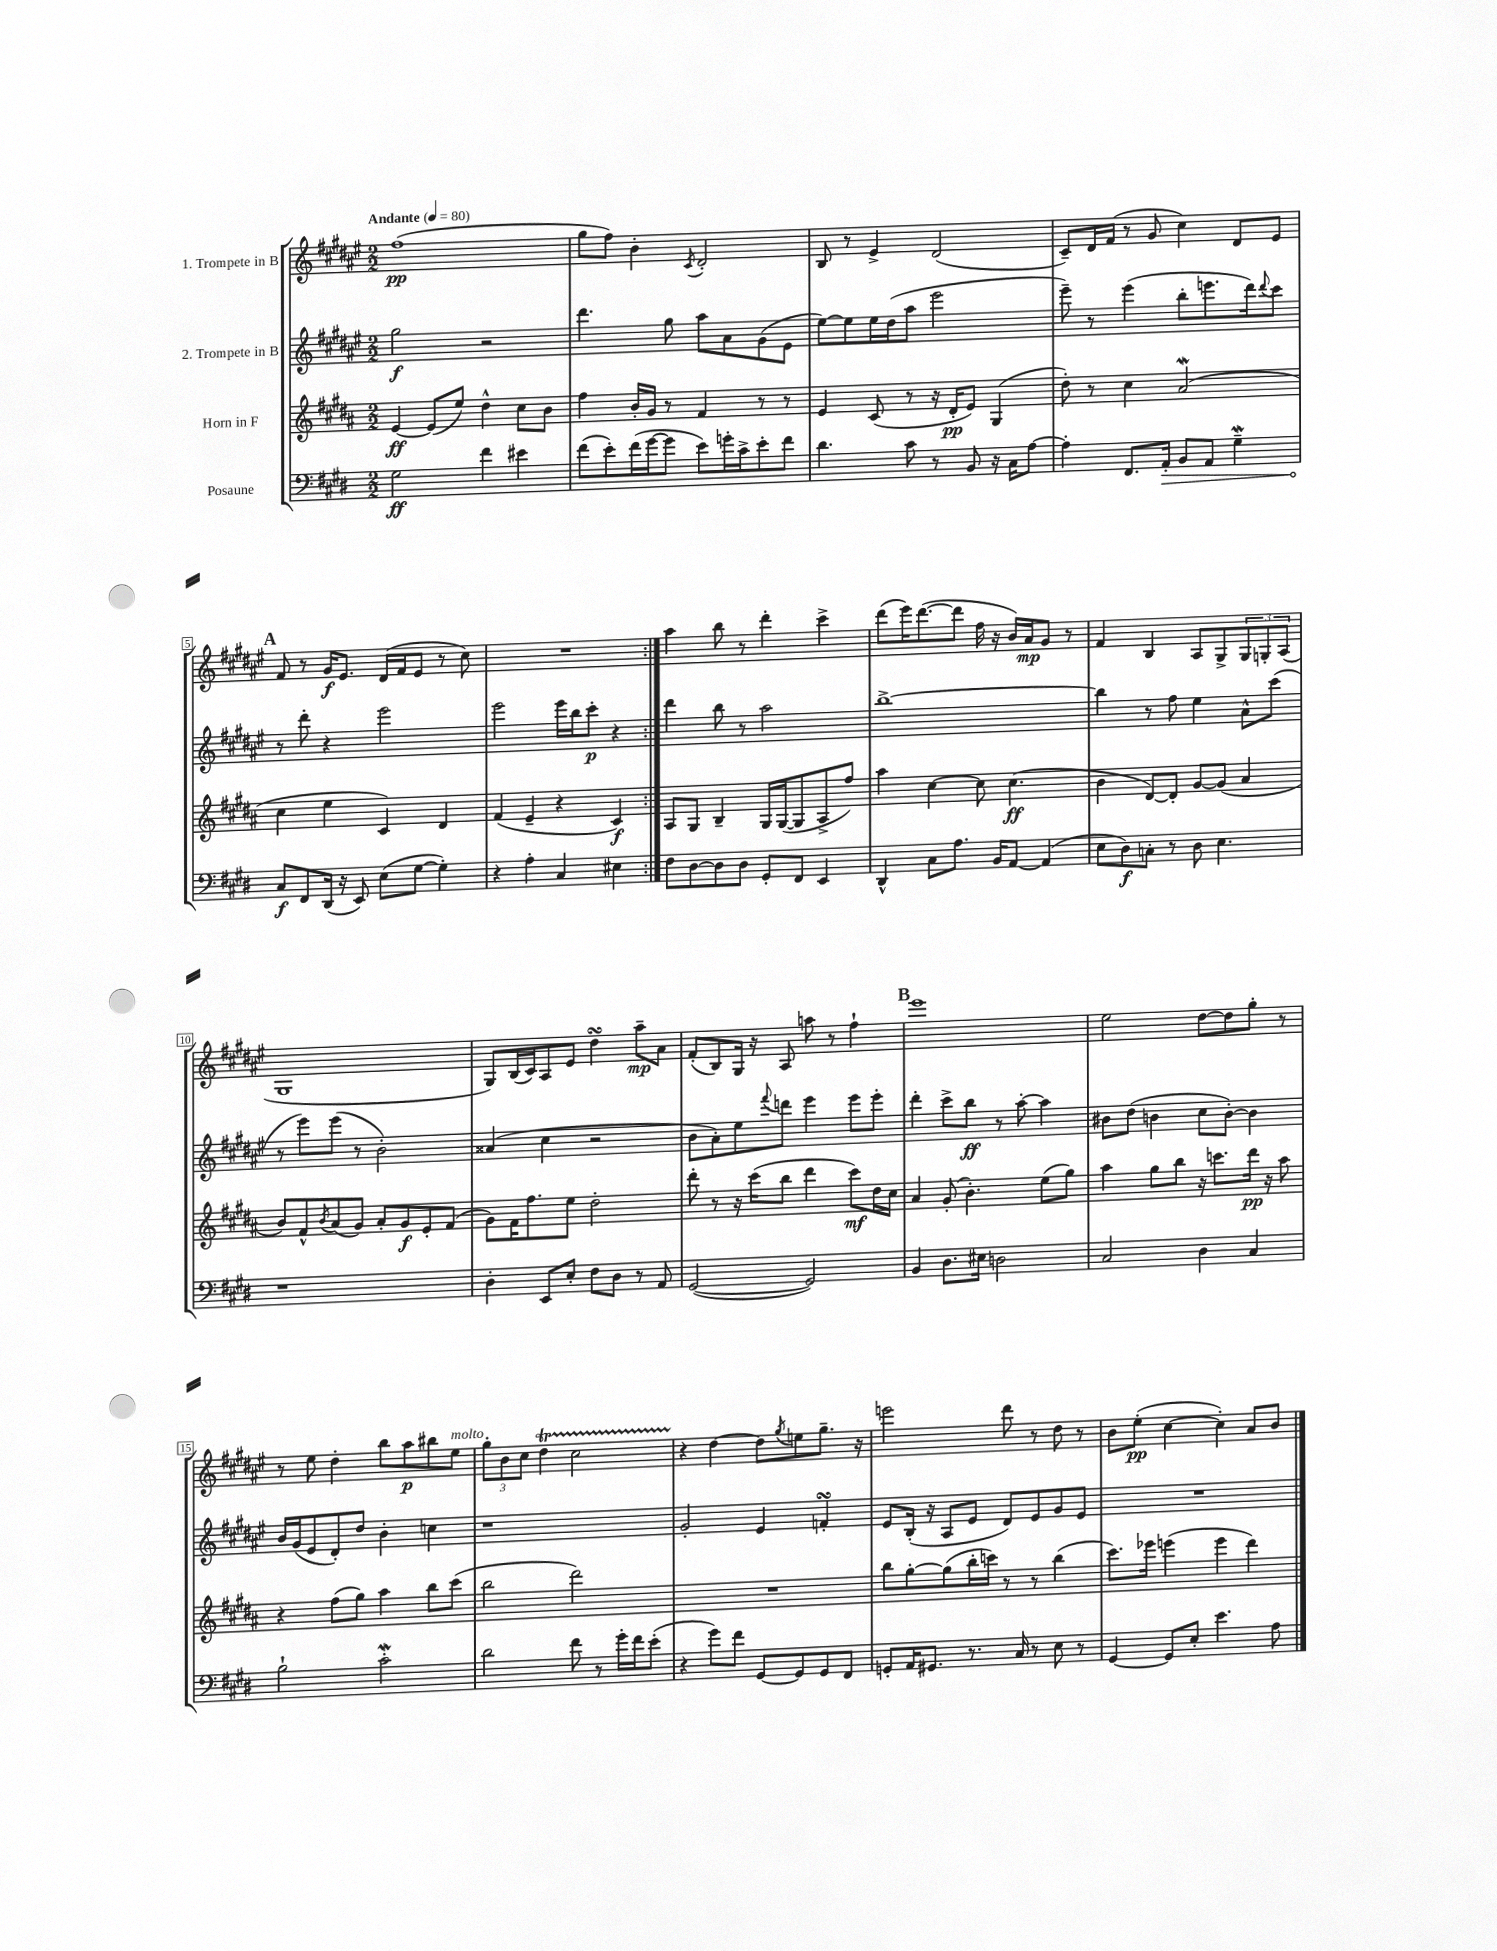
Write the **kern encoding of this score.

**kern	**kern	**kern	**kern
*staff4	*staff3	*staff2	*staff1
*clefF4	*clefG2	*clefG2	*clefG2
*k[f#c#g#d#]	*k[f#c#g#d#a#]	*k[f#c#g#d#a#e#]	*k[f#c#g#d#a#e#]
*M2/2	*M2/2	*M2/2	*M2/2
*MM80	*MM80	*MM80	*MM80
2G#	[4e	2gg#	(1ff#
.	(8e]	.	.
.	8ee)	.	.
4f#	4dd#^^	2r	.
4e#	8cc#	.	.
.	8b	.	.
=	=	=	=
(8f#	4ff#	4.ddd#	8gg#
8e')	.	.	8ff#)
(16f#	16b'	.	4b'
[16g#	16g#	.	.
8g#]	8r	8gg#	.
.	.	.	8qc#
8e)	4f#	8aa#	2d#'
16g'	.	8a#	.
16c#^	.	.	.
8e'	8r	(8g#	.
8f#	8r	8e#	.
=	=	=	=
4.d#	4e	[8ee#)	8B
.	.	8ee#]	8r
.	(8c#	16ee#	4e#^
.	.	(16dd#	.
8c#	8r	8aa#	.
8r	16r	2eee#	(2d#
.	16d#'	.	.
8BB	8e)	.	.
16r	(4G#	.	.
16C#	.	.	.
[8A	.	.	.
=	=	=	=
4A']	8dd#')	8eee#~)	8c#~)
.	8r	8r	16d#
.	.	.	(16f#
8.FF#	4cc#	(4eee#	8r
.	.	.	8g#
16AA'	.	.	.
8BB	(2a#	8bb'	4cc#)
8AA	.	8.eee	.
4G#~	.	.	8d#
.	.	16ddd#)	.
.	.	8qqddd#	.
.	.	8ccc#	8e#
=	=	=	=
8C#	4cc#	8r	8f#
8FF#	.	8ddd#'	8r
(16DD#	4ee	4r	16g#
16r	.	.	8.e#
8EE)	.	.	.
(8E	4c#)	2eee#	(16d#
.	.	.	16f#
[8G#	.	.	8e#
4G#'])	4d#	.	8r
.	.	.	8cc#)
=	=	=	=
4r	(4f#	2eee#	1r
4A'	4e~	.	.
4C#	4r	16eee#	.
.	.	16bb	.
.	.	8ccc#'	.
4E#	4c#)	4r	.
=:|!	=:|!	=:|!	=:|!
8F#	8A#	4ddd#	4aa#
[8D#	8G#	.	.
8D#]	4B~	8bb	8bb
8D#	.	8r	8r
8GG#'	16G#	2aa#	4ddd#'
.	([16G#	.	.
8FF#	8G#]	.	.
4EE	8A#^	.	4ccc#^
.	8ff#)	.	.
=	=	=	=
4DD#^^	4aa#	[1bb^	(8ddd#
.	.	.	16eee#)
.	.	.	([8.ddd#
8C#	[4cc#	.	.
8.A	.	.	8ddd#]
.	8cc#]	.	16ff#
16BB	.	.	16r
[8AA	(4.cc#	.	16b)
.	.	.	16a#
(4AA]	.	.	8g#
.	.	.	8r
=	=	=	=
8E	4b	4bb]	4f#
8D#)	.	.	.
8C'	[8d#)	8r	4B
8r	8d#']	8ff#	.
8D#	[8g#	4ee#	8A#
4.E	(8g#]	.	8G#^
.	4a#	8a#^^	12G#
.	.	.	12G'
.	.	(8ccc#	.
.	.	.	(12A#
=	=	=	=
1r	8b)	8r	1G#
.	8f#^^	8eee#)	.
.	8qb	.	.
.	(8a#	(8eee#	.
.	8g#)	8r	.
.	8a#'	2b')	.
.	8g#	.	.
.	8e'	.	.
.	(8f#	.	.
=	=	=	=
4D#'	8g#)	(4a##	8G#)
.	16f#	.	(16B
.	8.ff#	.	16c#)
8EE	.	4cc#	8A#
8E'	8ee	.	8e#
8F#	2dd#'	2r	4dd#
8D#	.	.	.
8r	.	.	8aa#~
8AA	.	.	8a#
=	=	=	=
([2GG#	8ddd#'	8b	(8f#'
.	8r	8a#')	8B)
.	16r	8ee#	16G#
.	(16ccc#	.	16r
.	.	8qqfff#	.
.	8bb	8ddd	8A#
2GG#])	4ddd#	4eee#	8aa
.	.	.	8r
.	8ccc#)	8eee#	4ff#`
.	16dd#	8eee#'	.
.	16cc#	.	.
=	=	=	=
4BB	4a#	4ddd#'	1eee#
8.D#	(8g#'	8ccc#^	.
.	4.b')	8bb	.
16E#	.	.	.
2D	.	8r	.
.	.	[8aa#'	.
.	(8ee	4aa#]	.
.	8gg#)	.	.
=	=	=	=
2C#	4aa#	8b#	2ee#
.	.	(8dd#	.
.	8gg#	4b	.
.	8bb	.	.
4D#	16r	8cc#	[8dd#
.	8.ccc	.	.
.	.	[8b')	8dd#]
4C#	16ddd#	4b]	8gg#'
.	16r	.	.
.	8aa#	.	8r
=	=	=	=
2B`	4r	16b	8r
.	.	(16g#	.
.	.	8e#	8ee#
.	(8ff#	8d#')	4dd#'
.	8gg#)	8dd#	.
2c#'	4aa#	4b'	8bb
.	.	.	8aa#
.	8bb	4cc	8bb#
.	(8ccc#	.	8ee#
=	=	=	=
2d#	2bb	1r	12gg#'
.	.	.	12b
.	.	.	12cc#
.	.	.	4dd#
8f#	2ddd#)	.	2cc#
8r	.	.	.
16g#'	.	.	.
16f#	.	.	.
(8e'	.	.	.
=	=	=	=
4r	1r	2g#'	4r
8g#)	.	.	[4dd#
8f#	.	.	.
[8GG#	.	4e#	8dd#]
.	.	.	8qgg#
8GG#]	.	.	8ee
8GG#	.	4f'	8.gg#~
8FF#	.	.	.
.	.	.	16r
=	=	=	=
8GG'	8bb	8e#	2eee
16AA	[8gg#'	(16B'	.
8.GG#	.	16r	.
.	(8gg#]	8A#	.
8.r	16bb'	8e#	.
.	16ccc)	.	.
.	8r	8d#)	8ddd#
16C#	.	.	.
8r	8r	8e#	8r
8E	(4bb	8g#	8dd#
8r	.	8e#	8r
=	=	=	=
[4GG#	8.ccc#)	1r	8b
.	.	.	(8ee#'
.	16eee-	.	.
8GG#]	(4eee	.	[4cc#
8E'	.	.	.
4.e	4eee	.	4cc#'])
.	4ddd#)	.	8a#
8A	.	.	8b
==	==	==	==
*-	*-	*-	*-
